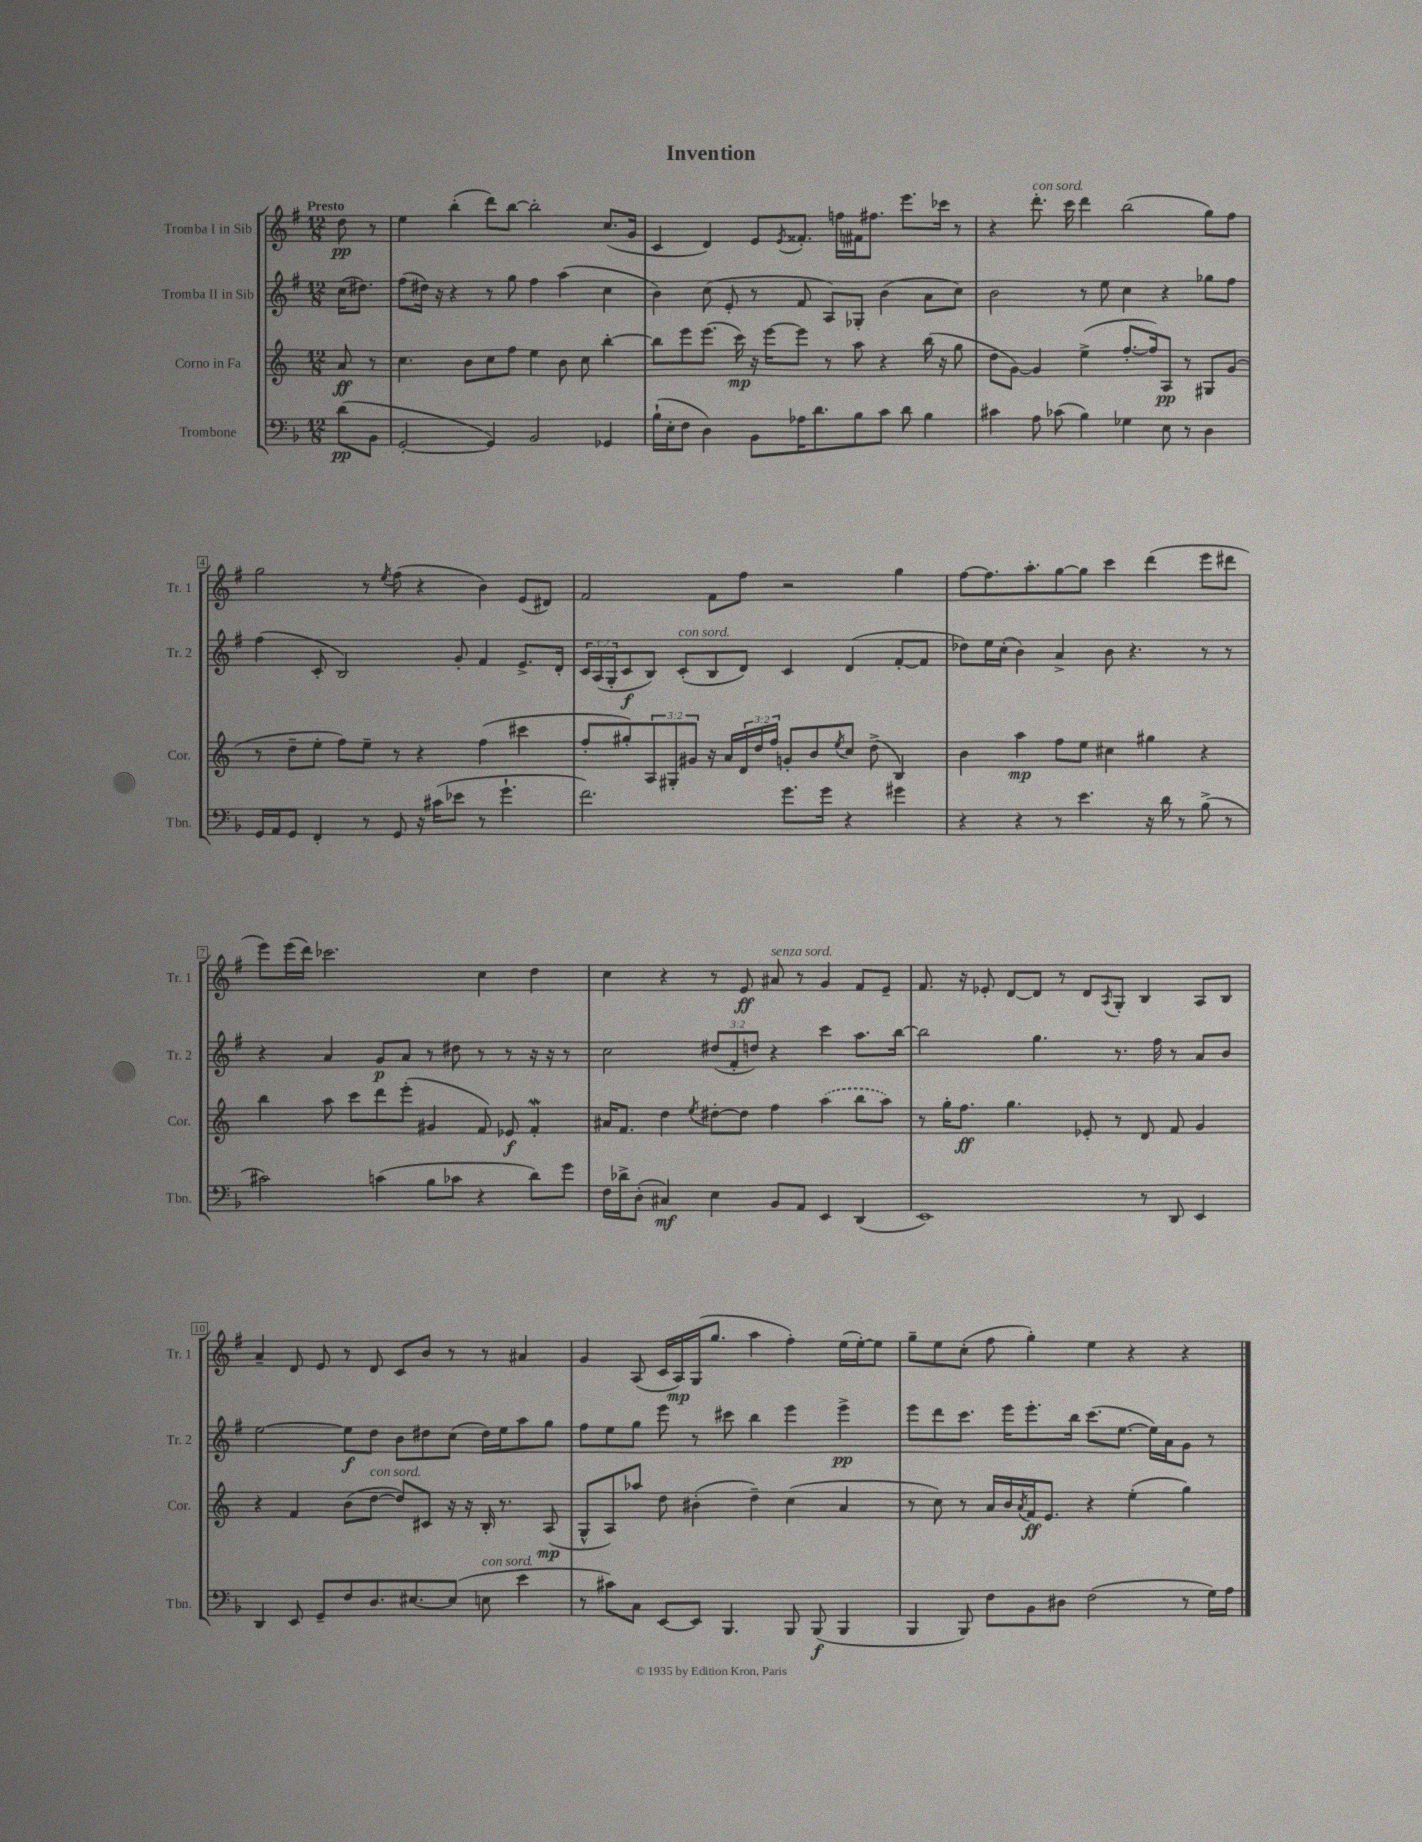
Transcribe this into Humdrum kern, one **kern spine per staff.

**kern	**kern	**kern	**kern
*staff4	*staff3	*staff2	*staff1
*clefF4	*clefG2	*clefG2	*clefG2
*k[b-]	*k[]	*k[f#]	*k[f#]
*M12/8	*M12/8	*M12/8	*M12/8
(8d	8a	(16cc	8dd
.	.	8.dd#)	.
8BB-	8r	.	8r
=	=	=	=
[2GG'	4.cc	(8ff#	4ee
.	.	16dd#)	.
.	.	16r	.
.	.	4r	(4bb'
.	8b	.	.
4GG])	8cc	8r	8ddd)
.	8ff	8gg	[8bb
2BB-	4ee	4ff#	2bb']
.	8b	(4aa	.
.	8cc	.	.
4GG-	[4bb'	4cc	(8.cc
.	.	.	16g
=	=	=	=
(16B-`	8bb]	4b)	4c
16E'	.	.	.
8F	8eee	.	.
4D)	(8.eee	(8cc	4d)
.	.	8e'	.
.	16ccc)	.	.
8BB-	16r	8r	8e
.	[16eee	.	.
.	.	.	8qe
16A-	8eee]	8f#	8.f##'
8.d	.	.	.
.	8r	8A)	.
.	.	.	16ff
8B-	8aa	8G-'	16f#
.	.	.	8.ff#
8c	4r	(4b	.
8d	.	.	8.eee
4B-	(16bb	8a	.
.	16r	.	16ccc-
.	8gg	8cc)	8r
=	=	=	=
4c#	8dd	2b	4r
.	[8g)	.	.
8A	4g]	.	8.ddd'
(8c-	.	.	.
.	.	.	16ccc
4B-)	(4ee^	8r	4ddd
.	.	8ee	.
4G-	[8.ff'	4cc	(2bb
.	16ff])	.	.
8E	8A	4r	.
8r	8r	.	.
4D	8G#	8gg-	8gg)
.	(8g	8ff#	8ff#
=	=	=	=
16GG	8r	(4ff#	2gg
16AA	.	.	.
8GG	8dd~	.	.
4FF'	8ee'	8c'	.
.	8ff)	2B)	.
8r	8ee~	.	8r
.	.	.	8qee
8GG	8r	.	(8ff#
16r	4r	.	4r
(16c#	.	.	.
8e-	.	8g'	.
8r	(4ff	4f#	4b)
4.g`	.	.	.
.	4ccc#	8.e^	(8e
.	.	.	8d#)
.	.	16d'	.
=	=	=	=
2.f)	8ff'	24c	2f#
.	.	(24A	.
.	.	24G'	.
.	8gg#')	8c	.
.	12A	8B)	.
.	12G#'	.	.
.	.	(8c'	.
.	12g#	.	.
.	16r	8B	8f#
.	16a	.	.
.	24d	8d)	8ff#
.	24dd	.	.
.	24ff	.	.
8.g	8g'	4c	2r
.	8b	.	.
16g	.	.	.
.	8qee	.	.
4r	8cc	(4d	.
.	(8dd^	.	.
4g#	4B)	[8f#'	4gg
.	.	8f#]	.
=	=	=	=
4r	4b	8dd-)	[8ff#
.	.	16ee	8.ff#]
.	.	(16cc'	.
4r	4aa	4b)	.
.	.	.	8.aa'
8r	8ff	4a^	[8gg
4.e	8ee	.	8gg]
.	4cc#	8b	4ccc
.	.	4.r	.
16r	4gg#	.	(4ddd
16d	.	.	.
8r	.	.	.
(8B-^	4r	8r	8eee
8r	.	8r	8ddd#
=	=	=	=
2c#)	4bb	4r	8eee)
.	.	.	(16eee
.	.	.	16ddd)
.	8aa	4a	2.ccc-
.	8ccc	.	.
(4c	8ddd	8g	.
.	(8eee'	8a	.
8B-	4g#	8r	.
8c-	.	8dd#	.
4r	8f)	8r	4cc
.	8e-	8r	.
8d)	4f'	16r	4dd
.	.	16r	.
8g	.	8r	.
=	=	=	=
16F	16a#	2cc	4cc
16d-^	8.f	.	.
(8D'	.	.	.
4C#)	4dd	.	4r
.	8qee	.	.
4E	[8dd#'	(12dd#	8r
.	.	12f#'	.
.	8dd#]	.	8e
.	.	12dd)	.
8BB-	4ff	4r	8a#
8AA	.	.	8r
4EE	(4aa	4ccc	4g
(4DD	8bb	8.aa	8f#
.	8aa)	.	8e~
.	.	[16bb	.
=	=	=	=
1EE)	8r	2bb]	8.f#
.	16gg'	.	.
.	8.ff	.	16r
.	.	.	8e-'
.	4.gg	.	[8d
.	.	4.gg	8d]
.	.	.	8r
.	8e-'	.	8d
.	.	.	8qA
.	8r	8.r	8G'
8r	8d	.	4B
.	.	16ff#	.
8DD	8f	8r	.
4EE	4g	8a	8A
.	.	8b	8B
=	=	=	=
4DD	4r	[2ee	4a~
8EE	4f	.	8d
8GG~	.	.	8e
8F	(8b	8ee]	8r
8.D	[8dd	8dd	8d
.	8dd])	8b	8c
[8.E#	.	.	.
.	8c#	8dd#	8b
(8E#]	16r	(8cc	8r
.	16r	.	.
8E	16B'	16dd#)	8r
.	8.r	16ee	.
4e	.	8aa	4a#
.	(8A	8gg	.
=	=	=	=
8r	8G^^	8ff#	4g
8c#)	8A)	8ee	.
8C	8aa-	8gg	(8A
[8EE	8dd	8eee	16c
.	.	.	16A)
8EE]	(4b#'	8r	(16G
.	.	.	8.gg
4.BBB-	.	8ccc#	.
.	4dd~)	4bb	4aa
8BBB-	(4cc	4eee	4ff#')
(8BBB-	.	.	.
4BBB-	4a	4eee^	(16ee
.	.	.	[16ee')
.	.	.	8ee]
=	=	=	=
4BBB-	8r	8eee	8gg~
.	8cc)	8ddd	8ee
8BBB-)	8r	8.ccc	(8cc'
8F	16a	.	8ff#
.	16b	16eee	.
.	8qa	.	.
8BB-	16f	8.eee'	4gg')
.	8.e	.	.
8D#	.	.	.
.	.	16bb	.
(2F	4r	(8.ccc	4ee
.	.	[8.ee	.
.	(4ee'	.	4r
.	.	16ee])	.
.	.	16a	.
8r	4gg)	8g	4r
16G)	.	8r	.
16A	.	.	.
==	==	==	==
*-	*-	*-	*-
